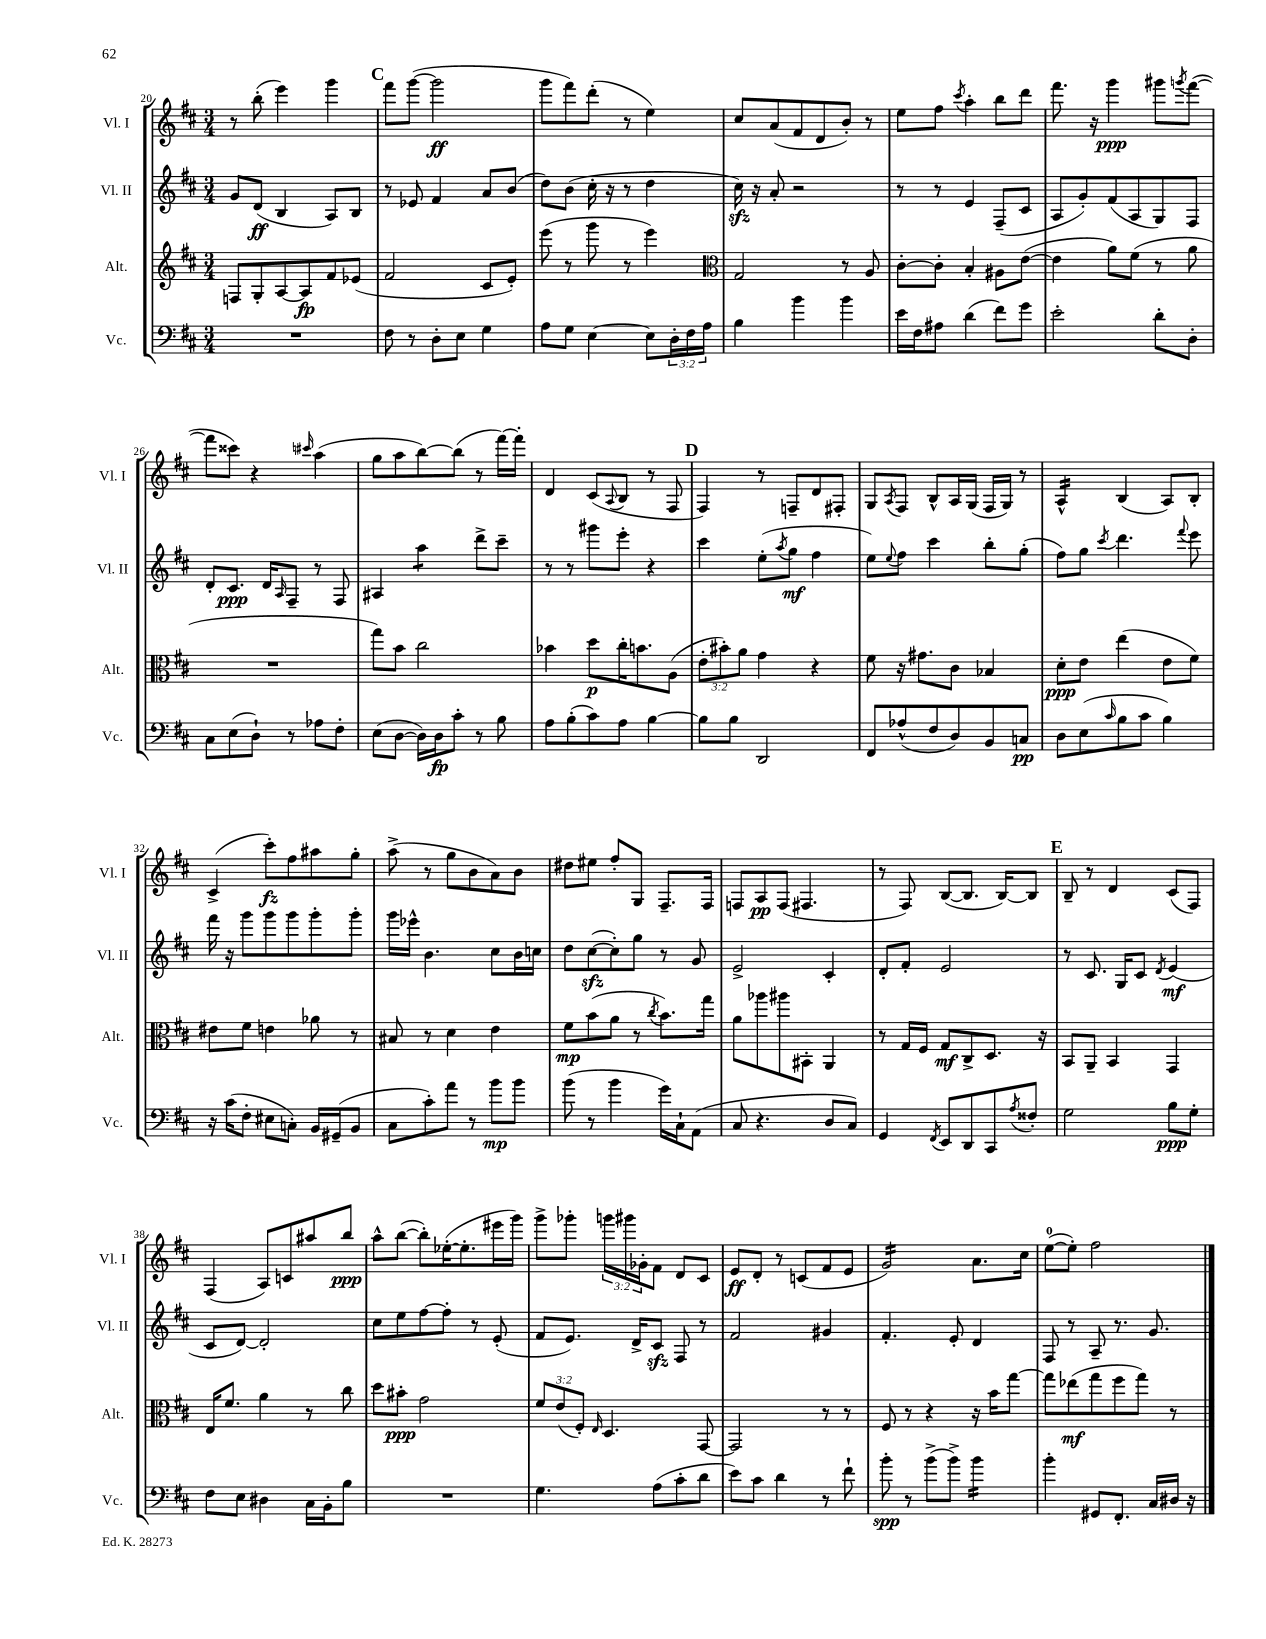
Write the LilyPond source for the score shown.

<<
\new StaffGroup <<
\new Staff = "s0" \with { instrumentName = "Vl. I" shortInstrumentName = "Vl. I" } {
    \clef treble \key d \major \numericTimeSignature \time 3/4 \override Staff.TupletNumber.text = #tuplet-number::calc-fraction-text
    r8 b''8-.( e'''4) g'''4 |
    \mark \markup { \bold "C" } fis'''8 g'''8~( g'''2\ff |
    g'''8 fis'''8) d'''8-.( r8 e''4) |
    cis''8 a'8( fis'8 d'8 b'8-.) r8 |
    e''8 fis''8 \acciaccatura { cis'''8 } a''4-. b''8 d'''8 |
    fis'''8. r16 g'''4\ppp gis'''8 \acciaccatura { g'''8 } fis'''8~( |
    fis'''8 cisis'''8) r4 \grace { cis'''16 } a''4( |
    g''8 a''8 b''8~) b''8( r8 fis'''16~) fis'''16-. |
    d'4 cis'8( \appoggiatura { a8 } b8 r8 fis8 |
    \mark \markup { \bold "D" } fis4) r8 f8-- d'8 fis8-. |
    g8 \acciaccatura { a8 } fis8 b8-^ a16 g16( fis16 g16) r8 |
    a4:16-^ b4( a8) b8-. |
    cis'4->( cis'''8-.\fz) fis''8 ais''8 g''8-. |
    a''8->( r8 g''8 b'8 a'8) b'8 |
    dis''8 eis''8 fis''8-. g8 fis8.-- fis16 |
    f8 a8\pp f8( fis4. |
    r8 fis8) b8~( b8. b16~) b8 |
    \mark \markup { \bold "E" } b8-- r8 d'4 cis'8( fis8) |
    fis4( a8) c'8 ais''8 b''8\ppp |
    a''8-^ b''8~( b''8-.) ees''16~-.( ees''8.-. eis'''16 g'''16) |
    g'''8-> ges'''8-. \tuplet 3/2 { g'''16 gis'''16 ges'16-. } fis'8 d'8 cis'8 |
    e'8\ff d'8-. r8 c'8( fis'8 e'8 |
    g'2:16) a'8. cis''16 |
    e''8-0~( e''8-.) fis''2 \bar "|." |
}
\new Staff = "s1" \with { instrumentName = "Vl. II" shortInstrumentName = "Vl. II" } {
    \clef treble \key d \major \numericTimeSignature \time 3/4
    g'8 d'8\ff( b4 a8) b8 |
    \mark \markup { \bold "C" } r8 ees'8 fis'4 a'8 b'8( |
    d''8) b'8( cis''16-. r16 r8 d''4 |
    cis''16\sfz) r16 a'8-. r2 |
    r8 r8 e'4 fis8--( cis'8 |
    a8 g'8-.) fis'8( a8 g8) fis8 |
    d'8-. cis'8.\ppp d'16 \grace { a16 } fis8-- r8 fis8 |
    ais4 a''4:8 d'''8-> cis'''8-- |
    r8 r8 gis'''8 e'''8-. r4 |
    \mark \markup { \bold "D" } cis'''4 e''8-.( \acciaccatura { a''8 } g''8\mf fis''4 |
    e''8) \appoggiatura { e''8 } fis''8 cis'''4 b''8-. g''8-.( |
    fis''8) g''8 \acciaccatura { cis'''8 } d'''4. \appoggiatura { fis'''8 } e'''8 |
    fis'''16 r16 g'''8 g'''8 g'''8 g'''8-. g'''8-. |
    g'''16 ees'''16-^ b'4. cis''8 b'16 c''16 |
    d''8 cis''8~\sfz( cis''8-.) g''8 r8 g'8 |
    e'2-> cis'4-. |
    d'8-. fis'8-. e'2 |
    \mark \markup { \bold "E" } r8 cis'8. g16 cis'8 \acciaccatura { d'8 } e'4\mf( |
    cis'8 d'8~) d'2-. |
    cis''8 e''8 fis''8~ fis''8-. r8 e'8-.( |
    fis'8 e'8.) d'16-> cis'8\sfz fis8 r8 |
    fis'2 gis'4 |
    fis'4.-. e'8-. d'4 |
    fis8 r8 a8-- r8. g'8. \bar "|." |
}
\new Staff = "s2" \with { instrumentName = "Alt." shortInstrumentName = "Alt." } {
    \clef treble \key d \major \numericTimeSignature \time 3/4 \override Staff.TupletNumber.text = #tuplet-number::calc-fraction-text
    f8 g8-. a8~ a8\fp fis'8 ees'8( |
    \mark \markup { \bold "C" } fis'2 cis'8 e'8-.) |
    e'''8( r8 g'''8 r8 e'''4) |
    \clef alto g2 r8 a8 |
    cis'8~-. cis'8-. b4-. ais8 e'8~( |
    e'4 a'8) fis'8( r8 a'8 |
    R2. |
    g''8) b'8 cis''2 |
    bes'4 d''8\p cis''16-. b'8. a8( |
    \mark \markup { \bold "D" } \tuplet 3/2 { e'8-. bis'8-.) a'8 } g'4 r4 |
    fis'8 r16 gis'8. cis'8 bes4 |
    d'8-.\ppp e'8 e''4( e'8 fis'8) |
    eis'8 fis'8 e'4 aes'8 r8 |
    bis8 r8 d'4 e'4 |
    fis'8\mp b'8( a'8 r8 \acciaccatura { cis''8 } b'8.) g''16 |
    a'8 aes''8 ais''8 bis,8-. a,4 |
    r8 g16 fis16 g8\mf cis8-> d8. r16 |
    \mark \markup { \bold "E" } b,8 a,8-- b,4 g,4 |
    e16 fis'8. a'4 r8 cis''8 |
    d''8 bis'8-.\ppp g'2 |
    \tuplet 3/2 { fis'8 e'8( fis8-.) } \grace { e16 } d4. g,8~ |
    g,2 r8 r8 |
    fis8 r8 r4 r16 b'16 g''8~ |
    g''8 ees''8\mf( g''8 fis''8 g''8) r8 \bar "|." |
}
\new Staff = "s3" \with { instrumentName = "Vc." shortInstrumentName = "Vc." } {
    \clef bass \key d \major \numericTimeSignature \time 3/4 \override Staff.TupletNumber.text = #tuplet-number::calc-fraction-text
    R2. |
    \mark \markup { \bold "C" } fis8 r8 d8-. e8 g4 |
    a8 g8 e4~ e8 \tuplet 3/2 { d16-. fis16 a16 } |
    b4 b'4 b'4 |
    e'16 fis16 ais8 d'4( fis'8) g'8 |
    e'2-. d'8-. d8-. |
    cis8 e8( d8-!) r8 aes8 fis8-. |
    e8( d8~ d16) d16\fp cis'8-. r8 b8 |
    a8 b8-.( cis'8) a8 b4~ |
    \mark \markup { \bold "D" } b8 b8 d,2 |
    fis,8 aes8-^( fis8 d8) b,8 c8\pp |
    d8 e8( \grace { cis'16 } b8 cis'8 b4) |
    r16 cis'16( fis8-. eis8 c8-.) b,16 gis,16--( b,8 |
    cis8 cis'8-.) a'8 r8 b'8\mp b'8 |
    b'8( r8 b'4 g'16) cis16-! a,8( |
    cis8 r4. d8 cis8) |
    g,4 \acciaccatura { fis,8 } e,8 d,8 cis,8 \acciaccatura { a8 } fisis8-. |
    \mark \markup { \bold "E" } g2 b8\ppp g8-. |
    fis8 e8 dis4 cis16 b,16-. b8 |
    R2. |
    g4. a8( cis'8-. d'8 |
    e'8) cis'8 d'4 r8 fis'8-! |
    b'8-.\spp r8 b'8->( b'8->) b'4:16 |
    b'4-. gis,8 fis,8.-. cis16 dis16 r16 \bar "|." |
}
>>
>>
\layout { \context { \Score currentBarNumber = #20 } }
